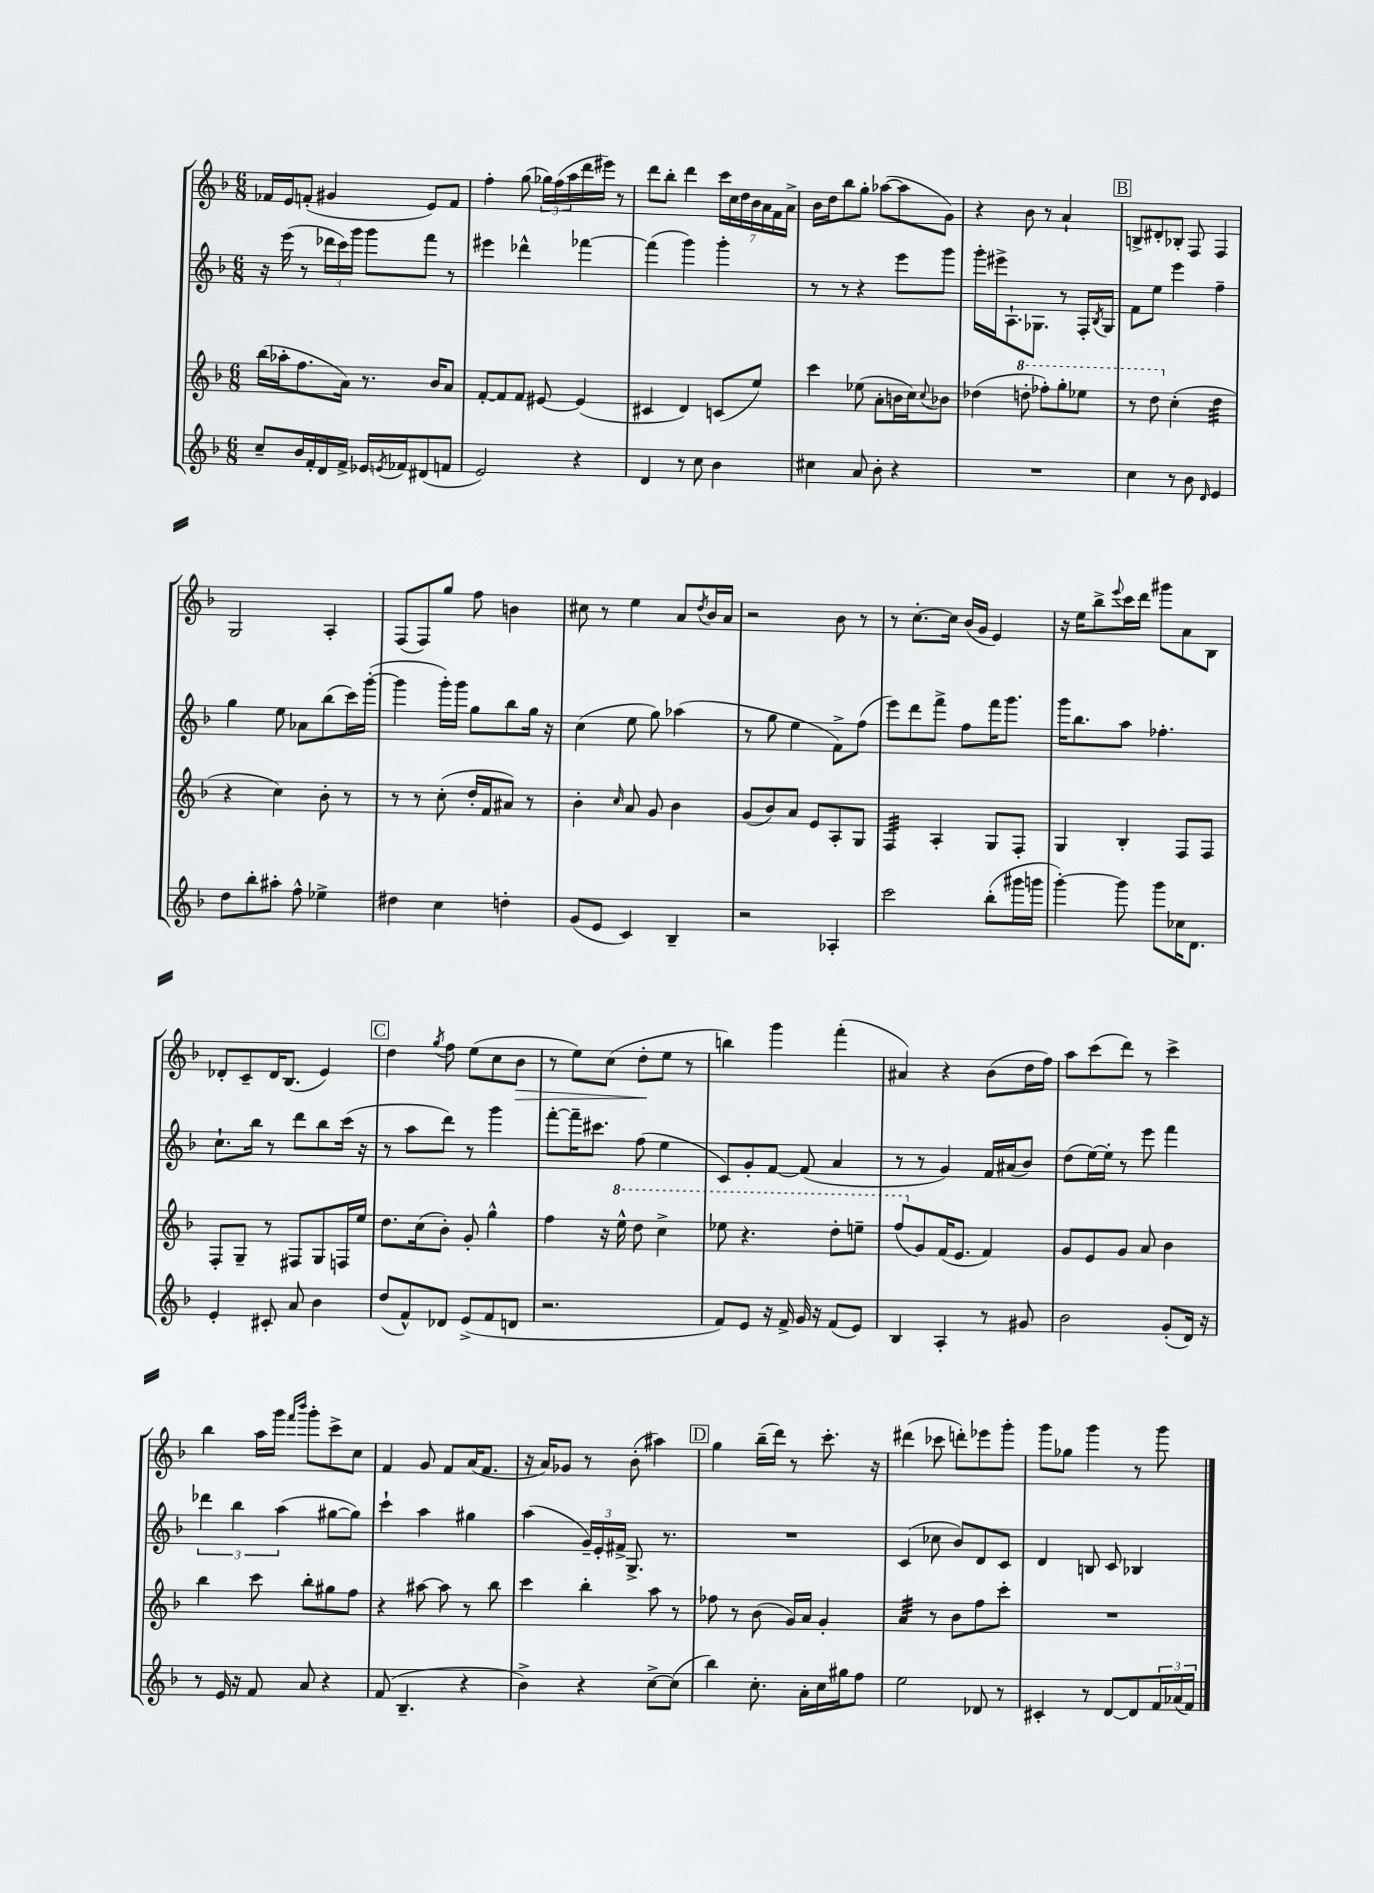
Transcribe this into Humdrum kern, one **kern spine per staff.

**kern	**kern	**kern	**kern	**dynam
*part4	*part3	*part2	*part1	*part1
*staff4	*staff3	*staff2	*staff1	*staff1
*clefG2	*clefG2	*clefG2	*clefG2	*
*k[b-]	*k[b-]	*k[b-]	*k[b-]	*
*M6/8	*M6/8	*M6/8	*M6/8	*
=8	=8	=8	=8	=8
8cc~/L	(16bb-\LL	16r	16f-X/LL	.
.	16aa-X'\J	(16eee\	16e/J	.
16b-/L	8.ff\	8r	(8fn'/J	.
16f'/	.	.	.	.
16d/	.	24ddd-X\LL	4g#X/	.
.	.	24ccc\)	.	.
16f^/JJ	16a\Jk)	.	.	.
.	.	24ggg\JJ	.	.
16e-X/LL	8.r	8ggg\L	.	.
8qen/	.	.	.	.
16f-X/J	.	.	.	.
(8d#X/	.	8fff\J	8e/L)	.
.	16b-/KL	.	.	.
8fn/J	8a/J	8r	8f/J	.
=9	=9	=9	=9	=9
2e/)	[8f'/L	4eee#X\	4ff'\	.
.	8f/]	.	.	.
.	8f/J	4ddd-X^^\	(8gg\	.
.	[8e#X/	.	24gg-X\LL)	.
.	.	.	(24ff\	.
.	.	.	24aa\	.
4r	(4e#/]	[4fff-X\	16ddd\	.
.	.	.	16eee#X\JJ)	.
.	.	.	8r	.
=10	=10	=10	=10	=10
4d/	4c#X/	(4fff-\]	8ddd\L	.
.	.	.	8bb-'\J	.
8r	4d/)	4ggg\)	4ddd\	.
8cc\	.	.	.	.
4b-\	(8cn/L	4ggg'\	28ccc\LL	.
.	.	.	28cc\	.
.	.	.	28dd\	.
.	.	.	28b-\	.
.	8ee/J)	.	.	.
.	.	.	28a\	.
.	.	.	28f\	.
.	.	.	28a^\JJ	.
=11	=11	=11	=11	=11
4cc#X\	4ccc\	8r	16b-\LL	.
.	.	.	16dd\J	.
.	.	8r	8bb-\	.
8a/	(8ee-X\	4r	8gg'\J	.
8b-'\	8a'\L	.	([8aa-X\L	.
4r	16bn\L	8eee\L	8aa-\]	.
.	16cc\J)	.	.	.
.	8qqcc/	.	.	.
.	8b-X\J	8ggg\J	8g\J)	.
=12	=12	=12	=12	=12
2.r	(4dd-X\	16ggg'\LL	4r	.
.	.	16eee#X^\J	.	.
.	.	8.A`\	.	.
*	*8va	*	*	*
.	8dddn'\	.	8b-\	.
.	.	8.G-X\J	.	.
.	8fff-X'\L)	.	8r	.
.	8ggg'\	8r	4a`/	.
.	8eee-X\J	16F'/LL	.	.
.	.	8qB-/	.	.
.	.	16G-/JJ	.	.
!!LO:REH:place=s1:t=B
=13	=13	=13	=13	=13
4cc\	8r	8f\L	8Bn^/L	.
.	8ddd\	8ee\J	8d#X'/	.
*	*X8va	*	*	*
8r	(4cc'\	4eee\	8B-X'/J	.
8b-\	.	.	8F/	.
16qqd/	.	.	.	.
*	*tremolo	*	*	*
4e/	32dd\LLL	4ff~\	4F/	.
.	32dd\	.	.	.
.	32dd\	.	.	.
.	32dd\	.	.	.
.	32dd\	.	.	.
.	32dd\	.	.	.
.	32dd\	.	.	.
.	32dd\JJJ	.	.	.
*	*Xtremolo	*	*	*
!!LO:LB:g=z
=14	=14	=14	=14	=14
8dd\L	4r	4gg\	2G/	.
8bb-'\	.	.	.	.
8aa#X'\J	4cc\)	8ee\	.	.
8ff^^\	.	8a-X\L	.	.
4ee-X^\	8b-'\	(8bb-\	4A'/	.
.	8r	16ccc\L)	.	.
.	.	([16ggg'\JJ	.	.
=15	=15	=15	=15	=15
4dd#X\	8r	4ggg\]	(8F/L	.
.	8r	.	8F/)	.
4cc\	(8cc'\	16ggg'\LL)	8gg/J	.
.	.	16ggg\JJ	.	.
.	16dd'/LL	8gg\L	8ff\	.
.	16f/J	.	.	.
4ddn'\	8a#X/J)	8bb-\	4bn\	.
.	8r	16gg\Jk	.	.
.	.	16r	.	.
=16	=16	=16	=16	=16
(8g/L	4b-'\	(4cc\	8cc#X\	.
8e/J	.	.	8r	.
.	16qqcc/	.	.	.
4c/)	8a/	8ee\	4ee\	.
.	8g/	8gg\)	.	.
4B-~/	4b-\	(4aa-X\	8a/L	.
.	.	.	8qdd/	.
.	.	.	16b-/L	.
.	.	.	16a/JJ	.
=17	=17	=17	=17	=17
2r	(8g/L	8r	2r	.
.	8b-/)	8gg\	.	.
.	8a/J	4ee\	.	.
.	8e/L	.	.	.
4A-X'/	8A'/	8f^\L)	8b-\	.
.	8G/J	(8ff\J	8r	.
=18	=18	=18	=18	=18
*	*tremolo	*	*	*
2ccc\	32F/LLL	8eee\L)	8r	.
.	32F/	.	.	.
.	32F/	.	.	.
.	32F/	.	.	.
.	32F/	8ddd\	[8.cc'\L	.
.	32F/	.	.	.
.	32F/	.	.	.
.	32F/JJJ	.	.	.
*	*Xtremolo	*	*	*
.	4A'/	8fff^\J	.	.
.	.	.	16cc\Jk]	.
.	.	8ff\L	(16b-/LL	.
.	.	.	16g/JJ	.
(8bb-'\L	8G/L	16fff\K	4e/)	.
.	.	8.ggg\J	.	.
16ggg#X\L	8F'/J	.	.	.
16gggn\JJ	.	.	.	.
=19	=19	=19	=19	=19
[4ggg'\)	4G/	16ggg\KL	16r	.
.	.	8.bb-\	16ee\KL	.
.	.	.	8bb-^\	.
.	.	.	8qqeee/	.
8ggg\]	4B-'/	8aa\J	16ccc\L	.
.	.	.	16ddd\JJ	.
8ggg\L	.	4.ff-X'\	8ggg#X\L	.
16cc-X\K	8F/L	.	8a\	.
8.d\J	.	.	.	.
.	8F/J	.	8B-\J	.
!!LO:LB:g=z
=20	=20	=20	=20	=20
4e'/	8F'/L	8.cc`\L	8d-X'/L	.
.	8G~/J	.	8c~/	.
.	.	16bb-\Jk	.	.
8c#X'/	8r	8r	16d-/K	.
.	.	.	(8.B-/J	.
8a/	8F#X/L	8ddd\L	.	.
4b-\	8G/	8bb-\	4e/)	.
.	16Fn/L	(16ccc\Jk	.	.
.	16ee/JJ	16r	.	.
!!LO:REH:place=s1:t=C
=21	=21	=21	=21	=21
(8dd/L	8.dd\L	8r	4dd\	.
8f^^/)	.	8aa\L	.	.
.	(16cc\k	.	.	.
.	.	.	8qgg/	.
8d-X/J	8b-'\J)	8ddd\J)	8ff\	.
(8e^/L	8g'/	8r	(8ee\L	.
8f/	4gg^^\	4ggg\	8cc\	.
!	!	!	!	!LO:HP:b
8dn/J	.	.	8b-\J	>
=22	=22	=22	=22	=22
2.r	4ff\	[8fff'\L	8r	.
.	.	16fff~\K]	8ee\L)	.
.	.	8.ccc#X\J	.	.
.	16r	.	(8cc\J	.
*	*8va	*	*	*
.	16eee^^\	.	.	.
.	8ddd\	(8ff\	8dd'\L	.
.	4ccc^\	4ee\	8ee\J	]
.	.	.	8r	.
=23	=23	=23	=23	=23
8f/L)	8eee-X\	8c/L)	4bbn\)	.
8e/J	4.r	8g'/	.	.
16r	.	[8f/J	4ggg\	.
16f^/	.	.	.	.
16g/	.	(8f/]	.	.
16r	.	.	.	.
(8f/L	8ddd'\L	4a/	(4fff'\	.
8e/J)	8eeen~\J	.	.	.
=24	=24	=24	=24	=24
4B-/	(8fff/L	8r	4a#X/)	.
*	*X8va	*	*	*
.	8g/)	8r	.	.
4A'/	(16f/K	4g/)	4r	.
.	8.e/J	.	.	.
8r	4f/)	16f/LL	(8b-\L	.
.	.	(16a#X/J	.	.
8g#X/	.	8b-/J)	16dd\L	.
.	.	.	16ff\JJ)	.
=25	=25	=25	=25	=25
2b-\	8g/L	(8dd\L	8aa\L	.
.	8e/	[16ee\L)	(8ccc\	.
.	.	16ee'\JJ]	.	.
.	8g/J	8r	8ddd\J)	.
.	8a/	8eee\	8r	.
(8g'/L	4b-\	4fff\	4ccc^\	.
16d/Jk)	.	.	.	.
16r	.	.	.	.
!!LO:LB:g=z
=26	=26	=26	=26	=26
8r	4bb-\	6ddd-X\	4bb-\	.
16e/	.	.	.	.
.	.	6bb-\	.	.
16r	.	.	.	.
8f/	8ccc\	.	16aa\LL	.
.	.	.	16ggg\JJ	.
.	.	(6aa\	.	.
.	.	.	16qqfff/LL	.
.	.	.	16qqbbb-/JJ	.
8a/	8bb-'\L	.	8ggg'\L	.
4r	8gg#X\	[8gg#X\L	8ccc^\	.
.	8ff\J	8gg#\J])	8cc\J	.
=27	=27	=27	=27	=27
(8f/	4r	4ccc`\	4f/	.
4.B-~/	.	.	.	.
.	[8aa#X\	4aa\	8g/	.
.	8aa#\]	.	8f/L	.
4r	8r	4gg#X\	(16a/K	.
.	.	.	8.f/J	.
.	8bb-\	.	.	.
=28	=28	=28	=28	=28
4b-^\)	4ccc\	(4aa\	16r	.
.	.	.	16a/KL)	.
.	.	.	8g-X/J	.
4r	4bb-'\	24g~/LL)	8r	.
.	.	24e'/	.	.
.	.	24f#X^/JJ	.	.
.	.	8.G^/	(8b-'\	.
[8cc^\L	8aa\	.	4aa#X\)	.
.	.	8.r	.	.
(8cc\J]	8r	.	.	.
!!LO:REH:place=s1:t=D
=29	=29	=29	=29	=29
4bb-\)	8ff-X\	2.r	4gg\	.
.	8r	.	.	.
8.cc'\	(8b-\	.	(16bb-~\LL	.
.	.	.	16ddd\JJ)	.
.	16g/LL)	.	8r	.
16a'\LL	16a/JJ	.	.	.
16cc\	4g'/	.	8.ccc'\	.
16gg#X\J	.	.	.	.
8ff\J	.	.	.	.
.	.	.	16r	.
=30	=30	=30	=30	=30
*	*tremolo	*	*	*
2ee\	32a/LLL	(4c/	(4ddd#X\	.
.	32a/	.	.	.
.	32a/	.	.	.
.	32a/	.	.	.
.	32a/	.	.	.
.	32a/	.	.	.
.	32a/	.	.	.
.	32a/JJJ	.	.	.
*	*Xtremolo	*	*	*
.	8r	8cc-X\	8ccc-X\	.
.	8b-\L	8b-/L)	8dddn'\L)	.
8d-X/	8ff\	8d/	8eee-X\	.
8r	8ccc'\J	8c/J	8ggg'\J	.
=31	=31	=31	=31	=31
4c#X'/	2.r	4d/	8ggg\L	.
.	.	.	8gg-X\J	.
8r	.	8Bn/	4ggg\	.
[8d/L	.	8c/	.	.
8d/]	.	4B-X/	8r	.
24f/L	.	.	8ggg\	.
(24a-X/	.	.	.	.
24f/JJ)	.	.	.	.
==	==	==	==	==
*-	*-	*-	*-	*-
